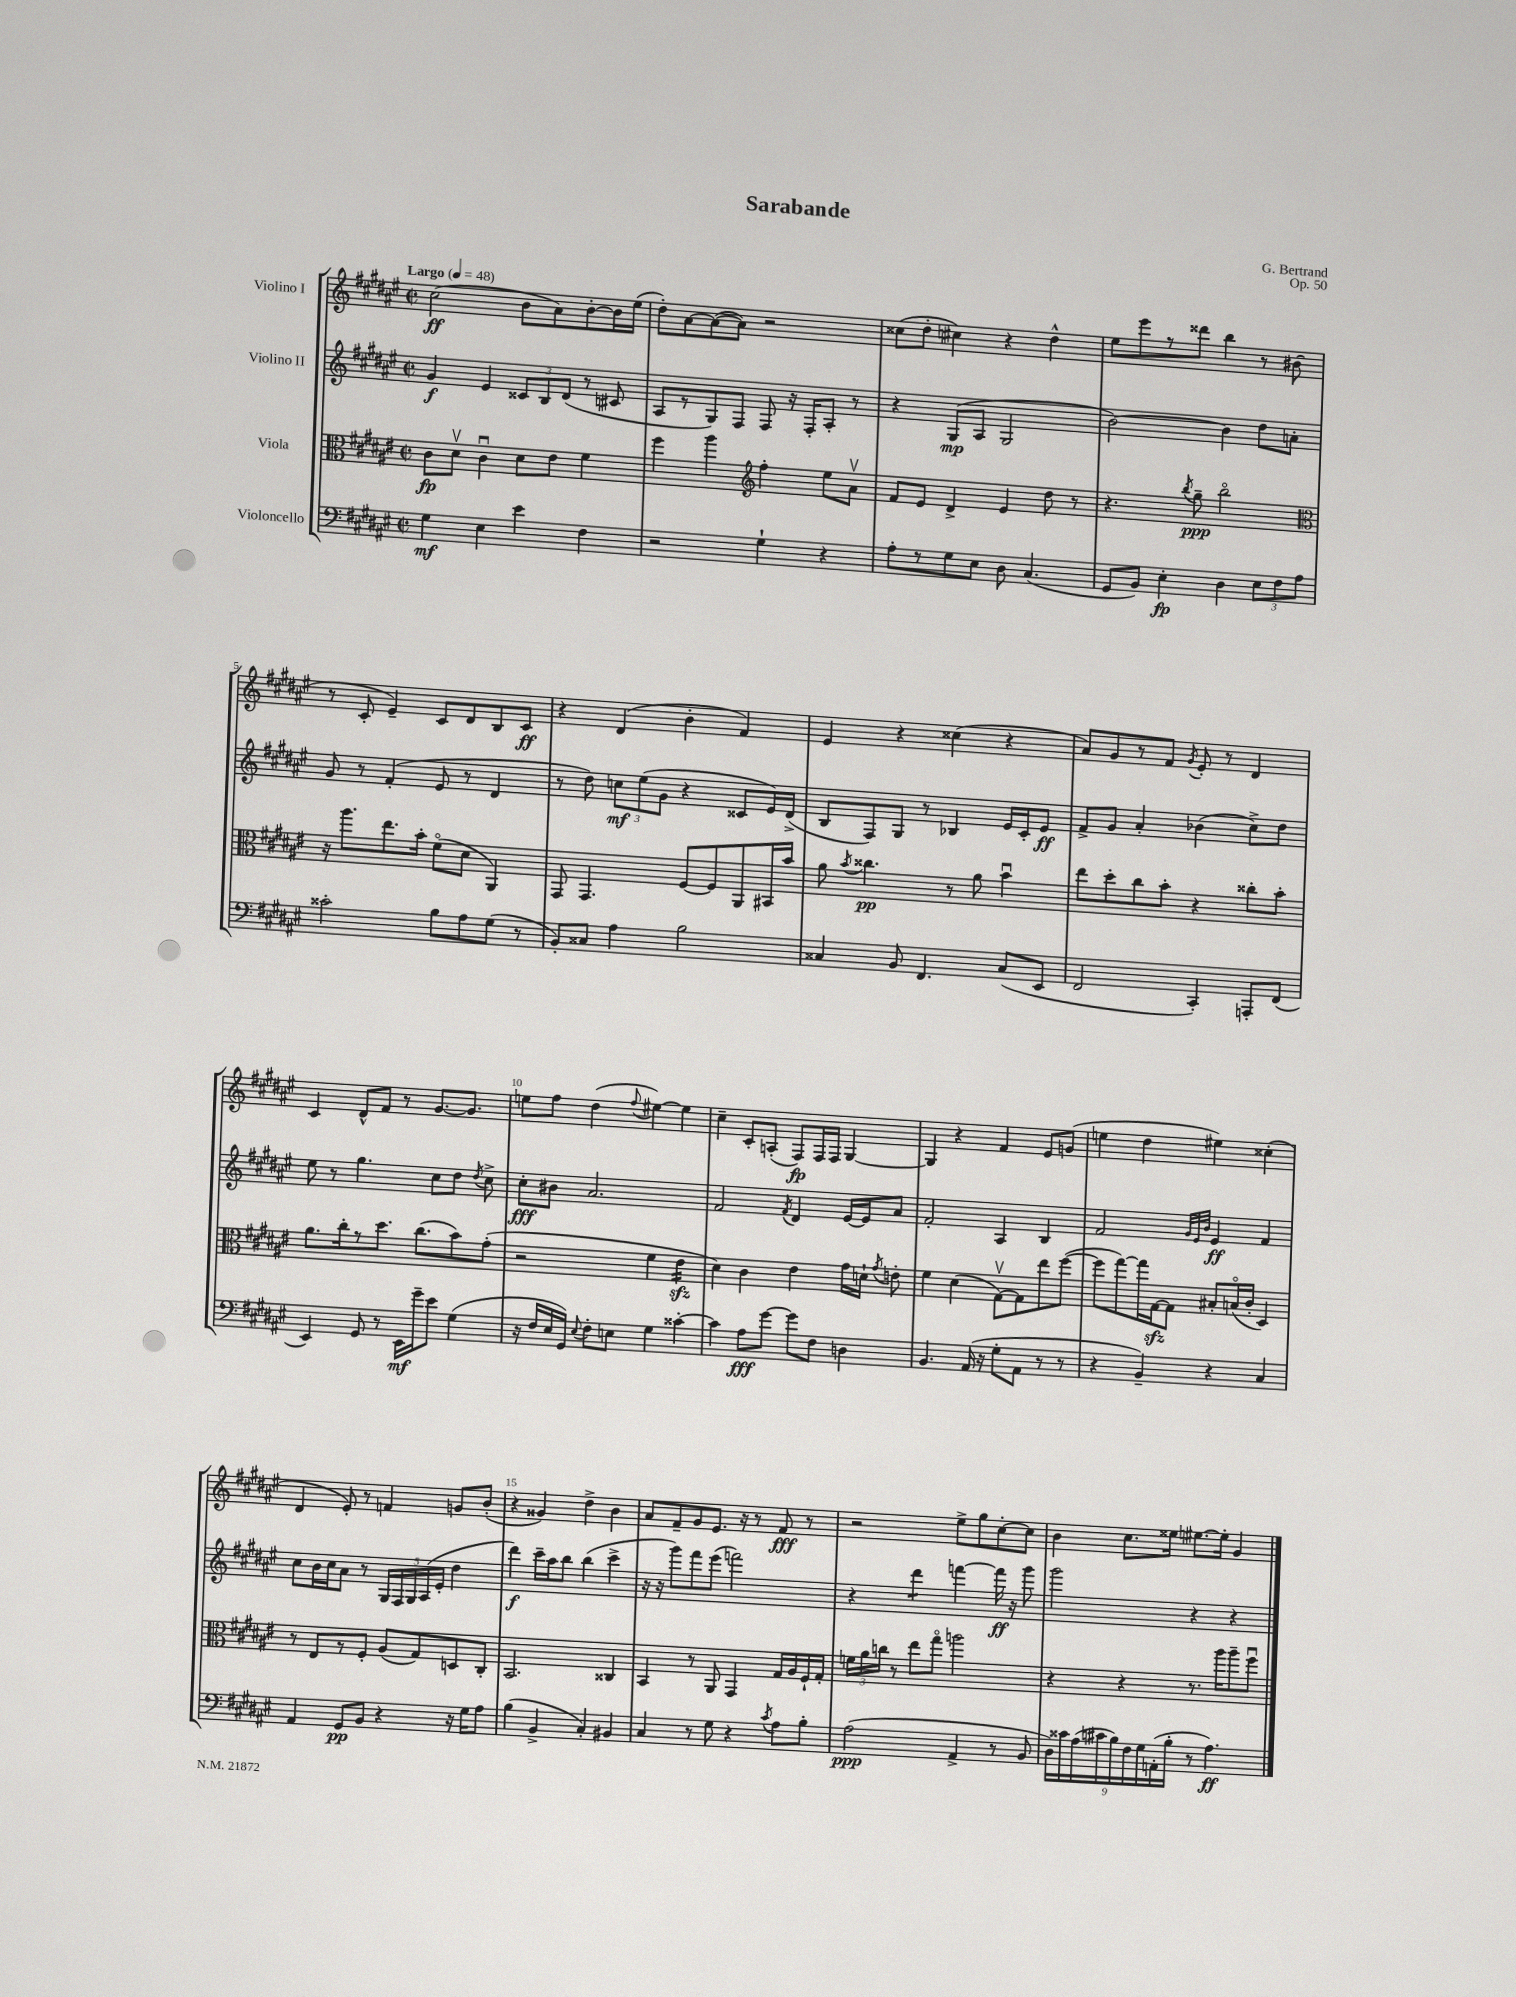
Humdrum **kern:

**kern	**kern	**kern	**kern
*staff4	*staff3	*staff2	*staff1
*clefF4	*clefC3	*clefG2	*clefG2
*k[f#c#g#d#a#e#]	*k[f#c#g#d#a#e#]	*k[f#c#g#d#a#e#]	*k[f#c#g#d#a#e#]
*M2/2	*M2/2	*M2/2	*M2/2
*met(c|)	*met(c|)	*met(c|)	*met(c|)
*MM48	*MM48	*MM48	*MM48
4G#\	8c#\L	4g#/	(2cc#\
.	8d#v\J	.	.
4E#\	4c#u\	4e#/	.
4e#\	8d#\L	12c##/L	8b\L
.	.	12B/	.
.	8e#\J	.	8a#\)
.	.	(12d#/J	.
4F#\	4f#\	8r	[8b'\
.	.	8c#/	16b\]L
.	.	.	(16ee#\JJ
=	=	=	=
2r	4ff#\	8A#/L	8dd#'\L)
.	.	8r	[8a#\
.	4aa#\	8G#/)	(8a#\_
.	.	8F#/J	8a#\]J)
*	*clefG2	*	*
4G#`\	4ff#'\	8F#/	2r
.	.	16r	.
.	.	16F#'/LK	.
4r	8ee#\L	8A#'/J	.
.	8a#v\J	8r	.
=	=	=	=
8A#'\L	8f#/L	4r	(8cc##\L
8r	8e#/J	.	8dd#'\J
8G#\	4d#^/	(8G#/L	4cc#\)
8E#\J	.	8A#/J	.
8D#\	4e#/	2G#/	4r
(4.C#/	.	.	.
.	8dd#\	.	4dd#^^\
.	8r	.	.
=	=	=	=
8GG#/L	4.r	[2b\)	8ee#\L
8BB/J)	.	.	8eee#\
4E#'\	.	.	8r
.	8qbb/	.	.
.	8gg#~\	.	8ddd##\J
4D#\	2bbo\	4b\]	4bb\
12E#\L	.	8dd#\L	8r
12F#\	.	.	.
.	.	8a'\J	(8b#\
12A#\J	.	.	.
=	=	=	=
*	*clefC3	*	*
2c##'\	16r	8g#/	8r
.	8.aa#\L	.	.
.	.	8r	8c#'/
.	8.ee#\	(4f#'/	4e#~/)
.	16b'\Jk	.	.
8B\L	(8f#o\L	8e#/	8c#/L
8A#\	8d#\J	8r	8d#/
(8G#\J	4AA#/)	4d#/	8B/
8r	.	.	8c#/J
=	=	=	=
8BB'/L)	8GG#/	8r	4r
8C##/J	4.GG#/	8dd#\)	.
4A#\	.	12cc\L	(4d#/
.	.	(12ee#\	.
.	.	12g#\J	.
2B\	[8F#/L	4r	4b'\
.	8F#/]	.	.
.	8AA#/	8c##/L	4f#/)
.	16BB#/L	16e#/L)	.
.	16b/JJ	(16d#^/JJ	.
=	=	=	=
4C##/	8a#\	8B/L	4e#/
.	8qb/	.	.
.	4.cc##\	8F#/)	.
8BB/	.	8G#/J	4r
4.FF#/	.	8r	.
.	8r	4B-/	(4cc##\
.	8a#\	.	.
(8C##/L	4bu\	16e#/LL	4r
.	.	16c#'/J	.
8EE#/J	.	8e#/J	.
=	=	=	=
2FF#/	8ee#\L	8f#^/L	8a#/L)
.	8dd#'\	8g#/J	8g#/
.	8cc#\	4a#'/	8r
.	8b'\J	.	8f#/J
.	.	.	8qg#/
4CC#'/)	4r	(4b-\	8e#'/
.	.	.	8r
8AAA'/L	8cc##'\L	8cc#^\L)	4d#/
(8FF#/J	8b'\J	8dd#\J	.
=	=	=	=
4EE#/)	8.a#\L	8ee#\	4c#/
.	.	8r	.
.	16cc#'\k	.	.
8GG#/	8r	4.gg#\	8d#^^/L
8r	8.dd#\J	.	8f#/J
16EE#\LL	.	.	8r
16g#~\J	(8.cc#\L	.	.
8e#\J	.	8cc#\L	[8.g#/L
(4G#\	8b\)	8dd#\J	.
.	.	.	8.g#/]J
.	.	8qdd#/	.
.	(8g#'\J	8cc#^\	.
=	=	=	=
16r	2r	8cc#'\L	8ee\L
16F#/LL	.	.	.
16E#/	.	8b#\J	8ff#\J
16GG#/JJ)	.	.	.
8qqE#/	.	.	.
8F#'\L	.	2.a#/	(4dd#\
8E\J	.	.	.
.	.	.	8qqff#/
4G#\	4f#\	.	[4ee#\)
[4c##'\	4e#\	.	4ee#\]
=	=	=	=
4c##\]	4d#\)	2f#/	4cc#~\
8A#\L	4c#\	.	8c#'/L
[8g#\J	.	.	(8A'/J
.	.	8qf#/	.
8g#\]L	4e#\	4d#/	8F#/L)
8F#\J	.	.	16F#/L
.	.	.	16F#/JJ
4D\	16g#\LL	[16e#/LL	[4G#/
.	16d`\JJ	16e#/]J	.
.	8qg#/	.	.
.	8e'\	8a#/J	.
=	=	=	=
4.BB/	4f#\	2f#'/	4G#/]
.	(4d#\	.	4r
(16AA#/	.	.	.
16r	.	.	.
8G#'\L	[8G#v\L)	4A#/	4f#/
8AA#\J	8G#\]	.	.
8r	8ee#\	4B/	8e#/L
8r	([8ff#\J	.	(8g/J
=	=	=	=
4r	8ff#\]L	2f#/	4ee\
.	[8gg#\)	.	.
4BB~/)	16gg#\]L	.	4dd#\
.	[16G#\J	.	.
.	8G#\]J	.	.
.	.	32qqg#/LLL	.
.	.	32qqe#/	.
.	.	32qqb/JJJ	.
4r	8B#'/L	4e#/	4ee#\)
.	(16Bo/L	.	.
.	16c#'/JJ	.	.
4C#/	4D#/)	4f#/	(4cc##'\
=	=	=	=
4AA#/	8r	8cc#\L	4d#/
.	8E#/L	16b\L	.
.	.	16cc#\J	.
8GG#/L	8r	8a#\J	8e#'/)
8BB/J	8F#'/J	8r	8r
4r	(8A#/L	20G#/LL	4f/
.	.	20F#/	.
.	.	20G#/	.
.	8G#/)	.	.
.	.	(20A#/	.
.	.	20e#'/JJ	.
16r	8D/	4dd#\	8g/L
16G#\LK	.	.	.
8A#\J	8C#'/J	.	(8b'/J
=	=	=	=
(4B\	2.BB/	4ddd#\)	4r
4BB^/	.	16ccc#~\LL	4g##/)
.	.	16aa#\J	.
.	.	8bb\J	.
4C#'/)	.	(4bb\	4dd#^\
4BB#/	4C##/	4ccc#^\	4b\
=	=	=	=
4C#/	4BB/	16r	8a#/L
.	.	16r	.
.	.	8ggg#\L)	8f#~/
8r	8r	8fff#\	8g#/
8G#\	8AA#/	(8eee#\J	8.e#/J
4r	4GG#/	2fff\)	.
.	.	.	16r
.	.	.	8r
8qc#/	.	.	.
8A#\L	16G#/LL	.	8f#/
.	16A#/	.	.
8B'\J	16F#`/	.	8r
.	16G#'/JJ	.	.
=	=	=	=
(2A#\	24f\LL	4r	2r
.	24a#\	.	.
.	24cc\JJ	.	.
.	8r	.	.
.	8ee#\L	4ddd#\	.
.	8gg#o\J	.	.
4AA#^/	2aa\	[4fff\	8ee#^\L
.	.	.	8gg#\
8r	.	16fff\]	[8cc#'\
.	.	16r	.
8BB/	.	8ggg#\	8cc#\]J
=	=	=	=
18D#\LL)	4r	2ggg#\	4b\
18c##\	.	.	.
(18A#\	.	.	.
18c#\	.	.	.
18B\)	.	.	.
.	4r	.	8.cc#\L
18F#\	.	.	.
18G#\	.	.	.
(18AA'\	.	.	.
.	.	.	16ee##\Jk
18B'\JJ	.	.	.
8r	8.r	4r	[8.ee#\L
4.A#\)	.	.	.
.	16aa#\LK	.	16ee#'\]Jk
.	8aa#~\	4r	4g#/
.	8ff#u\J	.	.
==	==	==	==
*-	*-	*-	*-
